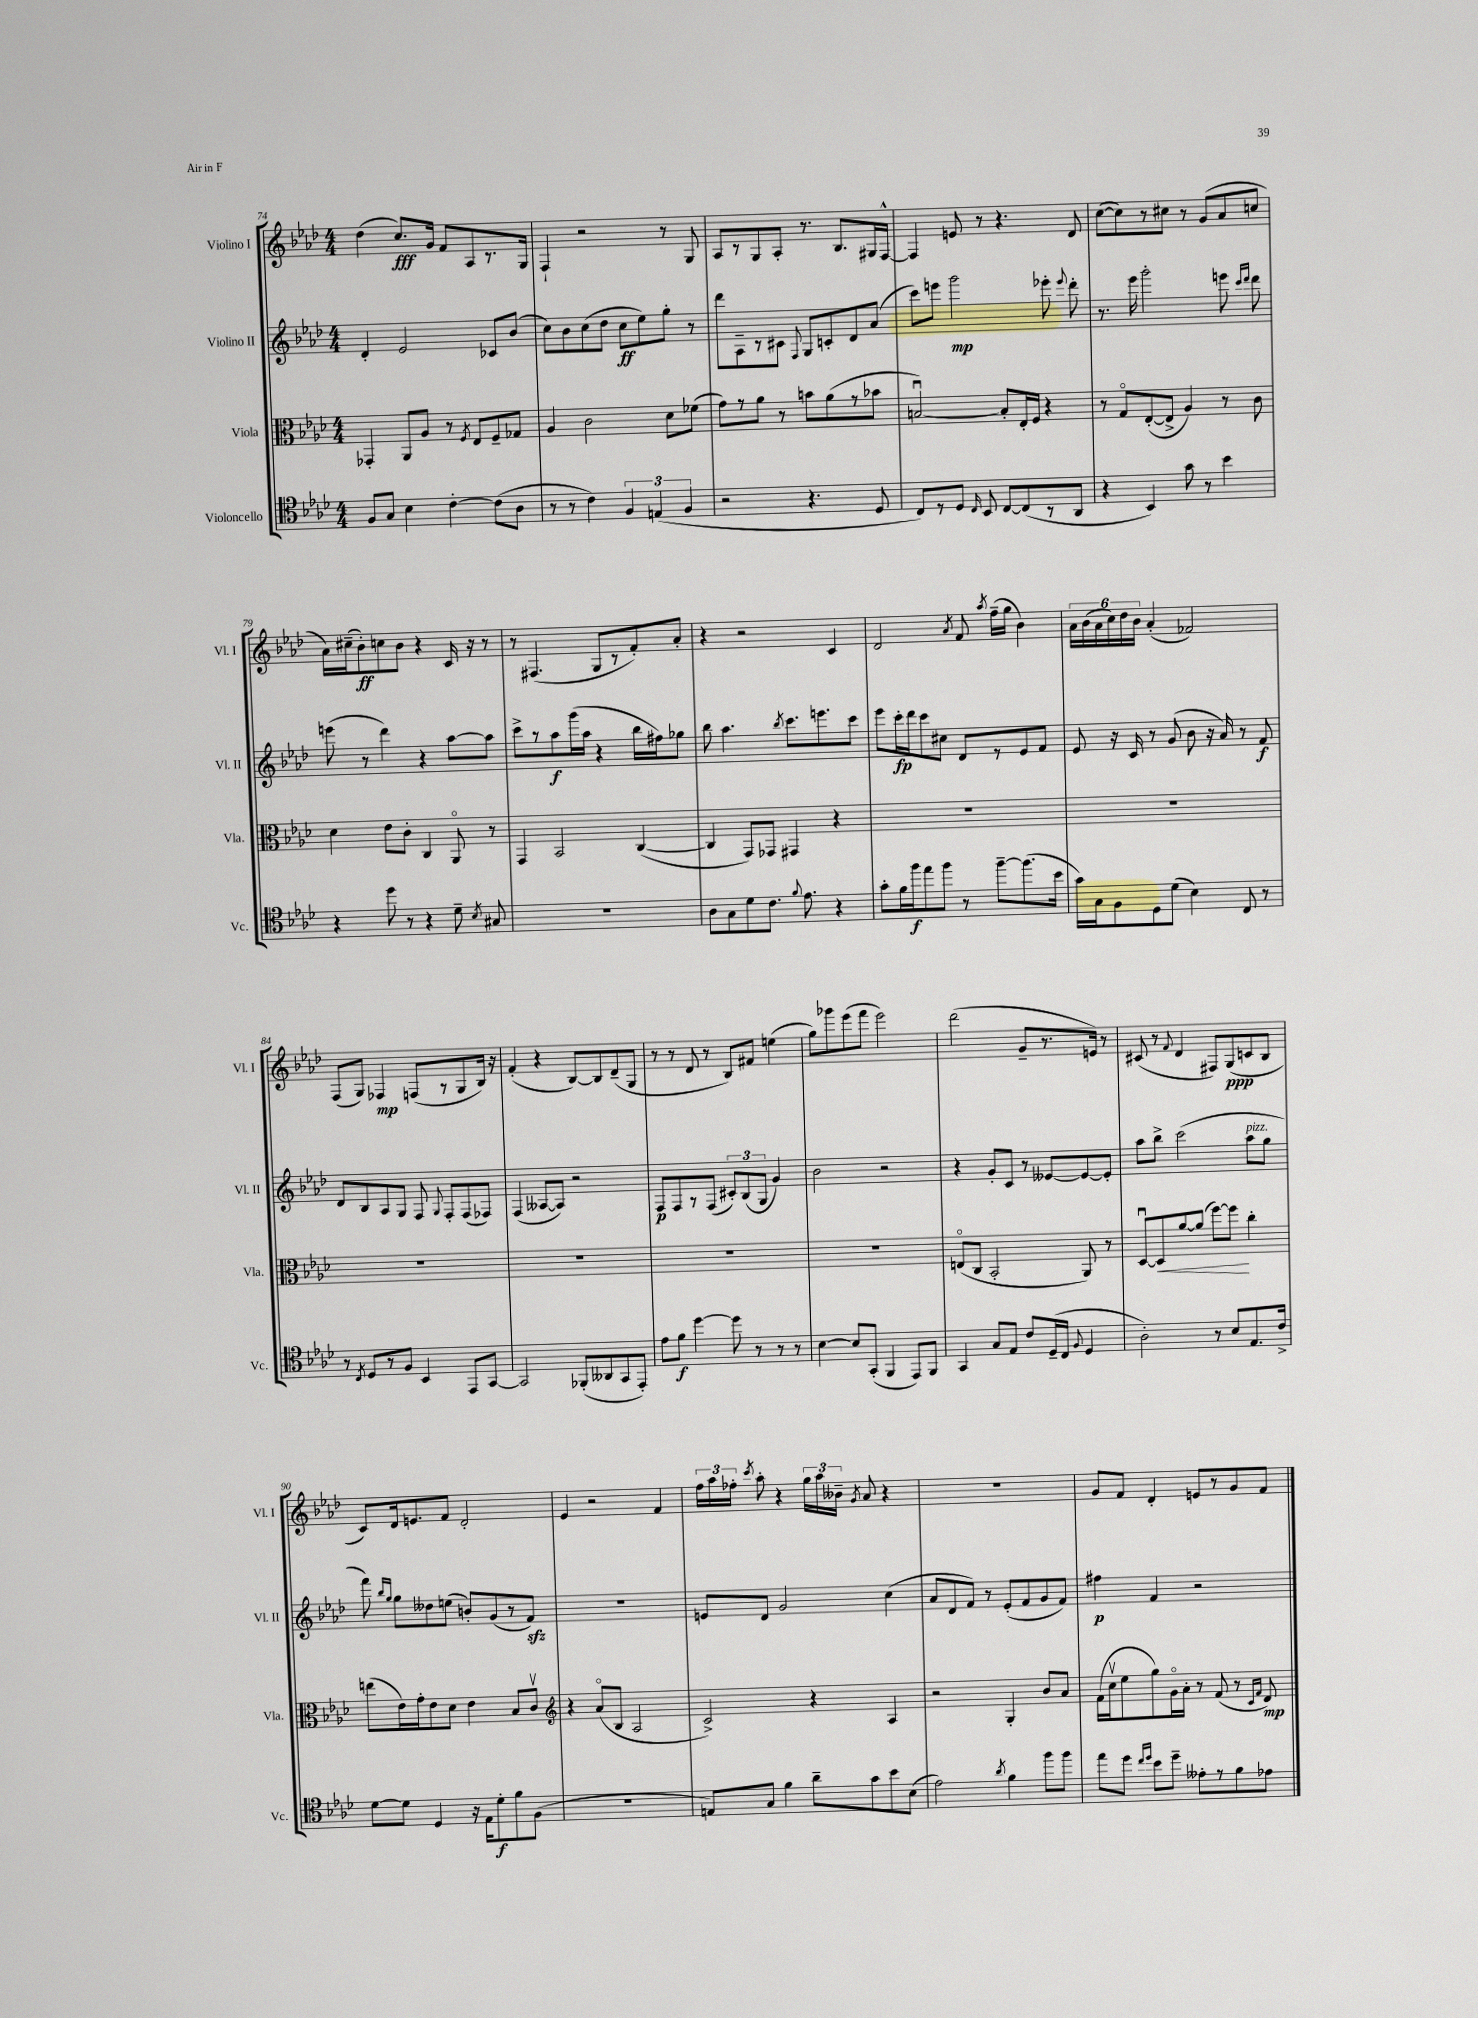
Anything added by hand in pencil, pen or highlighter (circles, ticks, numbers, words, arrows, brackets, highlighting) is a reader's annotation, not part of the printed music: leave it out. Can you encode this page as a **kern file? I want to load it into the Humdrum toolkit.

**kern	**dynam	**kern	**dynam	**kern	**dynam	**kern	**dynam
*part4	*part4	*part3	*part3	*part2	*part2	*part1	*part1
*staff4	*staff4	*staff3	*staff3	*staff2	*staff2	*staff1	*staff1
*I"Violoncello	*	*I"Viola	*	*I"Violino II	*	*I"Violino I	*
*I'Vc.	*	*I'Vla.	*	*I'Vl. II	*	*I'Vl. I	*
*clefC4	*	*clefC3	*	*clefG2	*	*clefG2	*
*k[b-e-a-d-]	*	*k[b-e-a-d-]	*	*k[b-e-a-d-]	*	*k[b-e-a-d-]	*
*M4/4	*	*M4/4	*	*M4/4	*	*M4/4	*
=74	=74	=74	=74	=74	=74	=74	=74
8F/L	.	4GG-X'/	.	4d-'/	.	(4dd-\	.
8G/J	.	.	.	.	.	.	.
4B-\	.	8AA-/L	.	2e-/	.	8.cc/L)	fff
.	.	8A-/J	.	.	.	.	.
.	.	.	.	.	.	16g/Jk	.
[4c'\	.	8r	.	.	.	8f/L	.
.	.	8qF/	.	.	.	.	.
.	.	8E-/L	.	.	.	8A-/	.
(8c\L]	.	8F~/	.	8c-X/L	.	8.r	.
8A-\J	.	8G-X/J	.	(8b-/J	.	.	.
.	.	.	.	.	.	16G/Jk	.
=75	=75	=75	=75	=75	=75	=75	=75
8r	.	4A-/	.	8cc\L)	.	4F`/	.
8r	.	.	.	8b-\	.	.	.
4c\)	.	2c\	.	(8cc\	.	2r	.
.	.	.	.	8dd-\J	.	.	.
6F/	.	.	.	8cc\L	ff	.	.
.	.	.	.	8ee-\)	.	.	.
(6En/	.	.	.	.	.	.	.
.	.	8d-\L	.	8gg'\J	.	8r	.
6F/	.	.	.	.	.	.	.
.	.	(8f-X\J	.	8r	.	8G/	.
=76	=76	=76	=76	=76	=76	=76	=76
2r	.	8g\L)	.	8ddd-\L	.	8A-/L	.
.	.	8r	.	8A-~\	.	8r	.
.	.	8a-\J	.	8r	.	8G/	.
.	.	8r	.	8c#X\J	.	8A-'/J	.
.	.	.	.	8qqF/	.	.	.
4.r	.	8bn\L	.	8G/L	.	8.r	.
.	.	(8a-\	.	8cn'/	.	.	.
.	.	.	.	.	.	8.B-/L	.
.	.	8r	.	8d-/	.	.	.
8D-/	.	8b-X\J	.	(8a-/J	.	16G#X/L	.
.	.	.	.	.	.	[16F^^/JJ	.
=77	=77	=77	=77	=77	=77	=77	=77
8C/L)	.	[2Bnu/)	.	8ccc\L)	.	4F/]	.
8r	.	.	.	8eeen\J	.	.	.
8D-/J	.	.	.	2ggg\	mp	8en/	.
16qqC/	.	.	.	.	.	.	.
8BB-/	.	.	.	.	.	8r	.
[8C/L	.	8B'/L]	.	.	.	4.r	.
(8C/]	.	16E-'/L	.	.	.	.	.
.	.	16F/JJ	.	.	.	.	.
8r	.	4r	.	8eee-X'\	.	.	.
.	.	.	.	8qqeee-/	.	.	.
8AA-/J	.	.	.	8ddd-'\	.	8d-/	.
=78	=78	=78	=78	=78	=78	=78	=78
4r	.	8r	.	8.r	.	([8cc\L	.
.	.	8G/L	.	.	.	8cc\])	.
.	.	.	.	16eee-\	.	.	.
4BB-/)	.	([8E-'/	.	2ggg'\	.	8r	.
.	.	8E-^/J]	.	.	.	8cc#X\J	.
8g\	.	4A-/)	.	.	.	8r	.
8r	.	.	.	.	.	(8g/L	.
4b-\	.	8r	.	8eeen\	.	8a-/	.
.	.	.	.	16qqccc/LL	.	.	.
.	.	.	.	16qqddd-/JJ	.	.	.
.	.	8c\	.	8ddd-\	.	8ccn/J	.
!!LO:LB:g=z
=79	=79	=79	=79	=79	=79	=79	=79
4r	.	4d-\	.	(8eeen\	.	16a-\LL)	.
.	.	.	.	.	.	(16cc#X~\J	.
.	.	.	.	8r	.	8b-'\)	ff
8dd-\	.	8e-\L	.	4ddd-\)	.	8ccn\	.
8r	.	8c'\J	.	.	.	8b-\J	.
4r	.	4C/	.	4r	.	4r	.
8d-~\	.	8AA-/	.	[8aa-\L	.	16c/	.
.	.	.	.	.	.	16r	.
8qB-/	.	.	.	.	.	.	.
8G#X/	.	8r	.	8aa-\J]	.	8r	.
=80	=80	=80	=80	=80	=80	=80	=80
1r	.	4GG/	.	8ccc^\L	.	8r	.
.	.	.	.	8r	.	(4.F#X/	.
.	.	2BB-/	.	8aa-\	f	.	.
.	.	.	.	(16ggg\L	.	.	.
.	.	.	.	16aa-\JJ	.	.	.
.	.	.	.	4r	.	8G/L	.
.	.	.	.	.	.	8r	.
.	.	([4C/	.	16bb-\LL	.	8f'/)	.
.	.	.	.	16ff#X\J)	.	.	.
.	.	.	.	8gg-X\J	.	8a-'/J	.
=81	=81	=81	=81	=81	=81	=81	=81
8A-\L	.	4C/]	.	8bb-\	.	4r	.
8G\	.	.	.	4.aa-\	.	.	.
8d-\	.	8GG/L)	.	.	.	2r	.
8.c\J	.	8GG-X/J	.	.	.	.	.
.	.	.	.	8qbb-/	.	.	.
.	.	4GG#X/	.	8.ccc\L	.	.	.
8qqf/	.	.	.	.	.	.	.
8.e-\	.	.	.	.	.	.	.
.	.	.	.	8.eeen\	.	.	.
4r	.	4r	.	.	.	4c/	.
.	.	.	.	8ccc\J	.	.	.
=82	=82	=82	=82	=82	=82	=82	=82
8g'\L	.	1r	.	8eee-\L	.	2d-/	.
16f\L	.	.	.	16ccc'\L	fp	.	.
16ff\J	f	.	.	16ddd-\J	.	.	.
8ee-\	.	.	.	8ccc\	.	.	.
8ff\J	.	.	.	8cc#X\J	.	.	.
.	.	.	.	.	.	8qa-/	.
8r	.	.	.	8d-/L	.	8f/	.
.	.	.	.	.	.	8qaa-/	.
[8ff~\L	.	.	.	8r	.	(16ff~\LL	.
.	.	.	.	.	.	16gg\JJ	.
(8.ff\]	.	.	.	8e-/	.	4b-\)	.
.	.	.	.	8f/J	.	.	.
16b-\Jk	.	.	.	.	.	.	.
=83	=83	=83	=83	=83	=83	=83	=83
16g\LL)	.	1r	.	8e-/	.	24a-\LL	.
.	.	.	.	.	.	(24b-\	.
16G\J	.	.	.	.	.	.	.
.	.	.	.	.	.	24a-\	.
8F\	.	.	.	16r	.	24cc\)	.
.	.	.	.	.	.	24dd-\	.
.	.	.	.	16c/	.	.	.
.	.	.	.	.	.	24b-\JJ	.
8D-\	.	.	.	8r	.	(4a-'/	.
(8d-\J	.	.	.	(8g/	.	.	.
4B-\)	.	.	.	8b-\	.	2f-X/)	.
.	.	.	.	16r	.	.	.
.	.	.	.	16a-/)	.	.	.
8C/	.	.	.	8r	.	.	.
8r	.	.	.	8f/	f	.	.
!!LO:LB:g=z
=84	=84	=84	=84	=84	=84	=84	=84
8r	.	1r	.	8d-/L	.	(8F/L	.
8qC/	.	.	.	.	.	.	.
8D-/L	.	.	.	8B-/	.	8G/J)	.
8r	.	.	.	8A-/	.	4F-X/	mp
8F/J	.	.	.	8G/J	.	.	.
4BB-/	.	.	.	8F/	.	(8Fn/L	.
.	.	.	.	8qqG/	.	.	.
.	.	.	.	8F'/L	.	8r	.
8EE-/L	.	.	.	(8F/	.	8G/	.
[8GG/J	.	.	.	8F-X/J)	.	16B-/Jk)	.
.	.	.	.	.	.	16r	.
=85	=85	=85	=85	=85	=85	=85	=85
2GG/]	.	1r	.	(4F/	.	(4f'/	.
.	.	.	.	[8A--X/L	.	4r	.
.	.	.	.	8A--/J])	.	.	.
(8FF-X'/L	.	.	.	2r	.	[8B-/L)	.
8AA--X/	.	.	.	.	.	8B-/]	.
8GG/	.	.	.	.	.	(8d-~/	.
8EE-'/J)	.	.	.	.	.	8G/J	.
=86	=86	=86	=86	=86	=86	=86	=86
8e-\L	.	1r	.	8F/L	p	8r	.
8f\J	f	.	.	8F/	.	8r	.
[4dd-\	.	.	.	8r	.	8d-/	.
.	.	.	.	(8F/J	.	8r	.
8dd-\]	.	.	.	12c#X'/L)	.	8B-/L)	.
.	.	.	.	(12B-/	.	.	.
8r	.	.	.	.	.	8f#X/J	.
.	.	.	.	12G/J	.	.	.
8r	.	.	.	4g/)	.	(4een\	.
8r	.	.	.	.	.	.	.
=87	=87	=87	=87	=87	=87	=87	=87
[4B-\	.	1r	.	2b-\	.	8gg\L)	.
.	.	.	.	.	.	8ggg-X\	.
8B-/L]	.	.	.	.	.	(8eee-\	.
(8GG'/J	.	.	.	.	.	8fff\J	.
4FF/	.	.	.	2r	.	2eee-\)	.
8EE-/L)	.	.	.	.	.	.	.
8FF/J	.	.	.	.	.	.	.
=88	=88	=88	=88	=88	=88	=88	=88
4GG/	.	(8En/L	.	4r	.	(2ddd-\	.
.	.	8C/J	.	.	.	.	.
8G/L	.	2BB-'/	.	8g'/L	.	.	.
8E-/J	.	.	.	8c/J	.	.	.
8c/L	.	.	.	8r	.	8g~/L	.
(16D-~/L	.	.	.	[8e--X/L	.	8.r	.
16C/JJ	.	.	.	.	.	.	.
8qqF/	.	.	.	.	.	.	.
4D-/	.	8AA-/)	.	8e--/_	.	.	.
.	.	.	.	.	.	16en/Jk)	.
.	.	8r	.	8e--'/J]	.	8r	.
=89	=89	=89	=89	=89	=89	=89	=89
2A-'\)	.	[8D-u/L	.	8aa-\L	.	(8c#X/	.
!	!	!	!LO:HP:b	!	!	!	!
.	.	8D-/]	<	8bb-^\J	.	8r	.
.	.	.	.	.	.	8qqf/	.
.	.	[8a-/	.	(2ccc\	.	4d-/	.
.	.	(8a-/J]	.	.	.	.	.
8r	.	[8ff\L)	.	.	.	8F#X/L)	.
8B-/L	.	8ff\J]	.	.	.	(8G/	ppp
!	!	!	!	!LO:TX:a:i:t=pizz.	!	!	!
8.E-/	.	4cc'\	[	8aa-\L	.	8cn/	.
.	.	.	.	8gg\J	.	8B-/J	.
16c^/Jk	.	.	.	.	.	.	.
!!LO:LB:g=z
=90	=90	=90	=90	=90	=90	=90	=90
[8d-\L	.	(8een\L	.	8fff\)	.	8c/L)	.
.	.	.	.	16qqbb-/LL	.	.	.
.	.	.	.	16qqgg/JJ	.	.	.
8d-\J]	.	16e-\L)	.	8gg\L	.	16d-/k	.
.	.	16g'\J	.	.	.	8.en/	.
4D-/	.	8e-\	.	8dd--X\	.	.	.
.	.	8d-\J	.	(8een\J	.	8f/J	.
16r	.	4e-\	.	8bn'/L)	.	2d-'/	.
16E-\KL	.	.	.	.	.	.	.
8d-'\	f	.	.	(8g/	.	.	.
8f\	.	8B-/L	.	8r	.	.	.
(8F\J	.	8cv/J	.	8fzz/J)	.	.	.
=91	=91	=91	=91	=91	=91	=91	=91
*	*	*clefG2	*	*	*	*	*
1r	.	4r	.	1r	.	4e-/	.
.	.	(8a-/L	.	.	.	2r	.
.	.	8B-/J	.	.	.	.	.
.	.	2A-/	.	.	.	.	.
.	.	.	.	.	.	4f/	.
=92	=92	=92	=92	=92	=92	=92	=92
8En/L)	.	2c^/)	.	8en/L	.	24ff\LL	.
.	.	.	.	.	.	24aa-\	.
.	.	.	.	.	.	24ff-X'\JJ	.
.	.	.	.	.	.	8qccc/	.
8G/J	.	.	.	8d-/J	.	8aa-'\	.
4f\	.	.	.	2g/	.	4r	.
8a-~\L	.	4r	.	.	.	24gg\LL	.
.	.	.	.	.	.	24aa-\	.
.	.	.	.	.	.	24b--X~\JJ	.
.	.	.	.	.	.	8qg/	.
8g\	.	.	.	.	.	8a-/	.
8b-\	.	4A-/	.	(4cc\	.	4r	.
(8B-\J	.	.	.	.	.	.	.
=93	=93	=93	=93	=93	=93	=93	=93
2e-\)	.	2r	.	8a-/L	.	1r	.
.	.	.	.	8d-/	.	.	.
.	.	.	.	8f/J)	.	.	.
.	.	.	.	8r	.	.	.
8qa-/	.	.	.	.	.	.	.
4f\	.	4G'/	.	(8e-'/L	.	.	.
.	.	.	.	8f/	.	.	.
8ff\L	.	8b-/L	.	8g/	.	.	.
8ff\J	.	8a-/J	.	8f/J)	.	.	.
=94	=94	=94	=94	=94	=94	=94	=94
8ee-\L	.	(16f\LL	.	4ff#X\	p	8g/L	.
.	.	16ccv\J	.	.	.	.	.
8dd-\J	.	8ee-\	.	.	.	8f/J	.
16qqcc/LL	.	.	.	.	.	.	.
16qqdd-/JJ	.	.	.	.	.	.	.
8b-\L	.	8gg\)	.	4f/	.	4d-'/	.
8dd-~\J	.	16g\L	.	.	.	.	.
.	.	16a-'\JJ	.	.	.	.	.
8e--X'\L	.	8r	.	2r	.	8en/L	.
8r	.	(8f/	.	.	.	8r	.
8f\	.	8r	.	.	.	8g/	.
.	.	16qqc/LL	.	.	.	.	.
.	.	16qqf/JJ	.	.	.	.	.
8e-X\J	.	8d-/)	mp	.	.	8f/J	.
==	==	==	==	==	==	==	==
*-	*-	*-	*-	*-	*-	*-	*-
